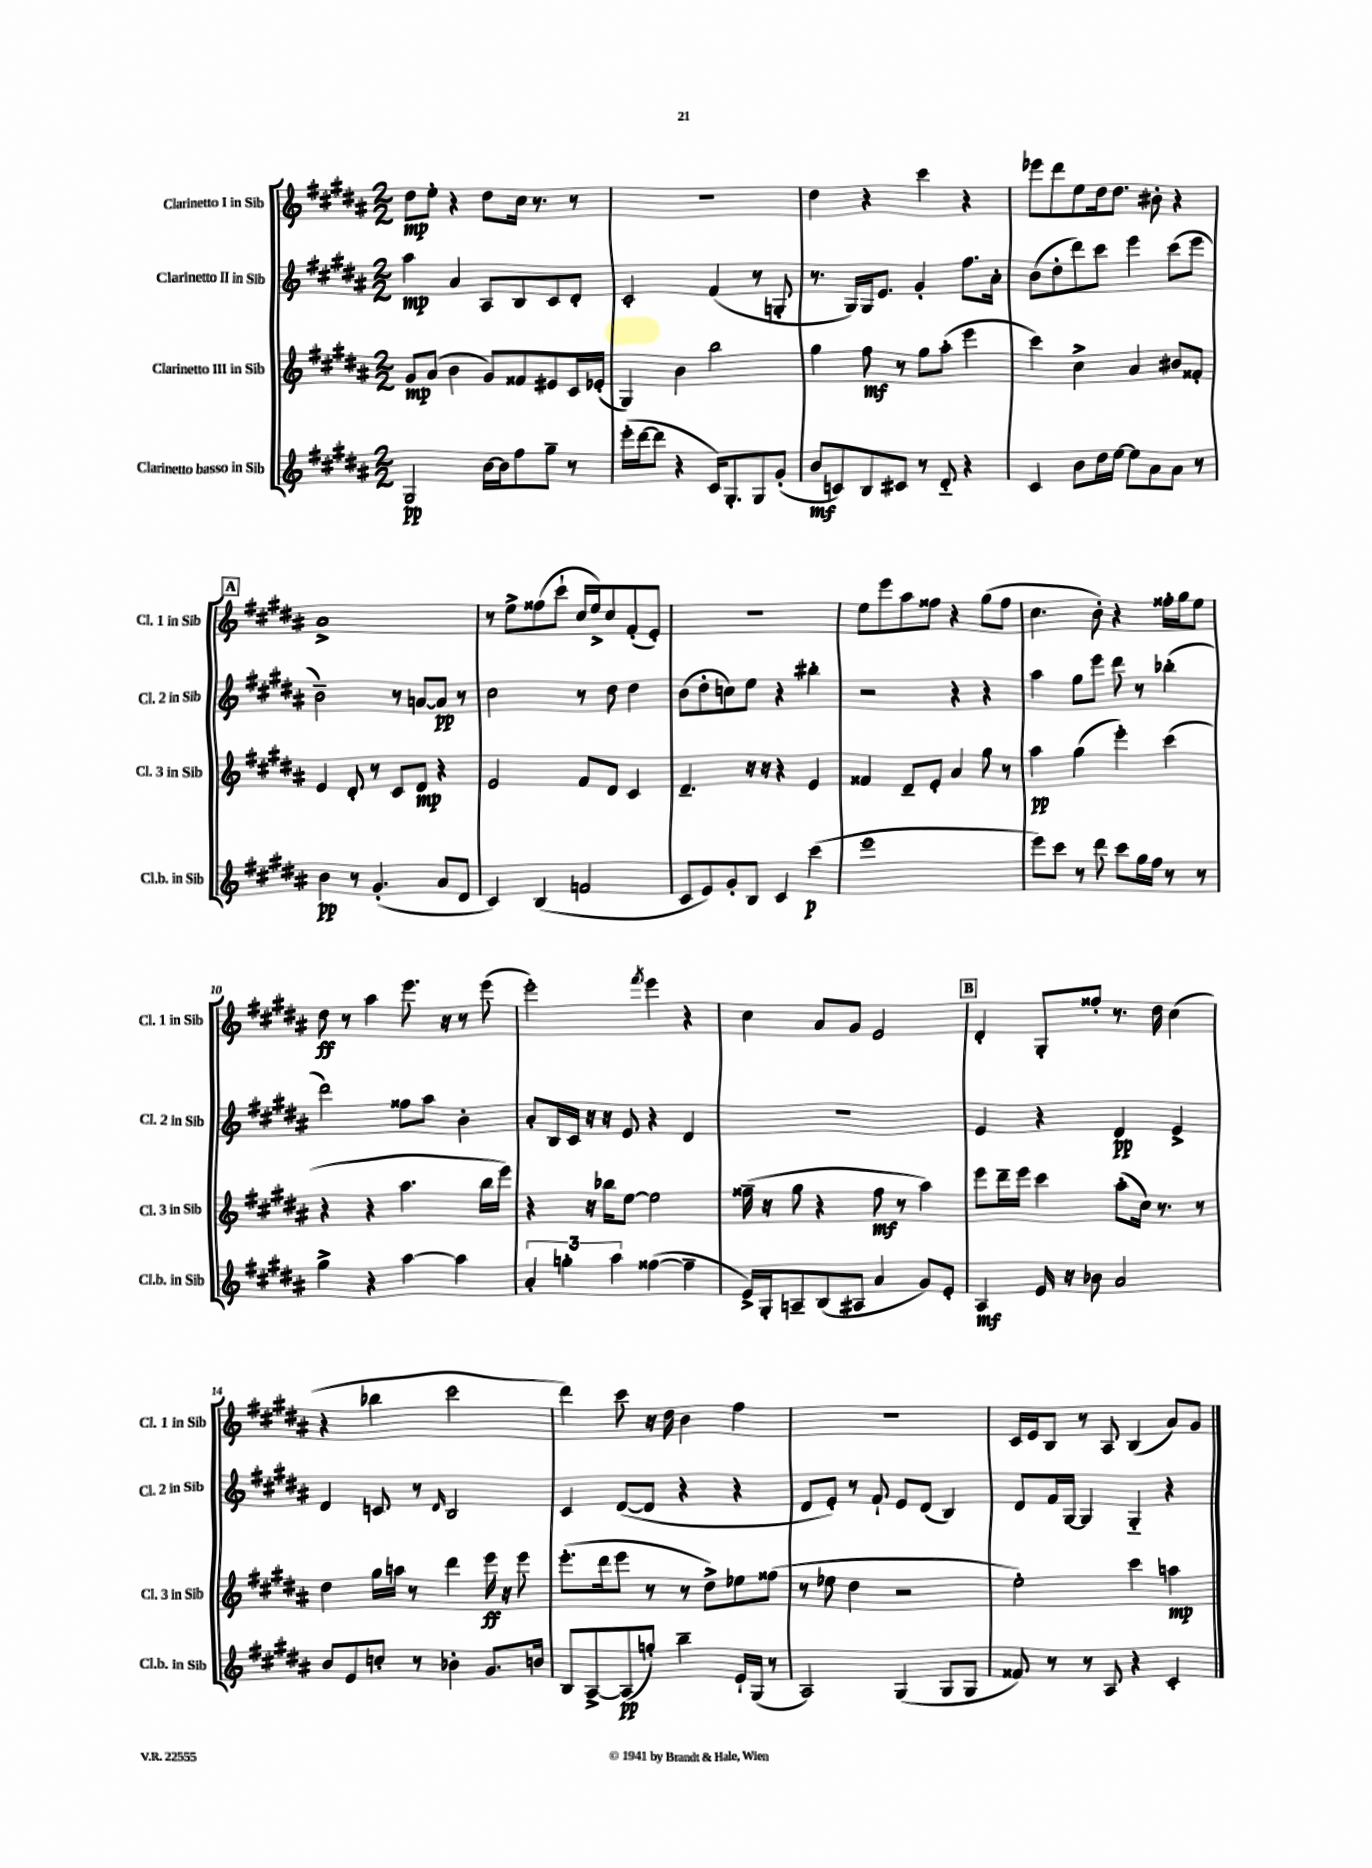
<<
\new StaffGroup <<
\new Staff = "s0" \with { instrumentName = "Clarinetto I in Sib" shortInstrumentName = "Cl. 1 in Sib" } {
    \clef treble \key b \major \numericTimeSignature \time 2/2
    \autoBeamOff dis''8[\mp e''8]-. r4 dis''8[ cis''16] r8. r8 |
    r1 |
    dis''4 r4 cis'''4 r4 |
    ees'''8[ dis'''8 e''8 dis''16 dis''8.] bis'8-. r4 |
    \mark \markup { \box "A" } ais'1-> |
    r8 e''8[-> fisis''8( cis'''8]-! cis''16[ e''16->) cis''8 fis'8-.( e'8]-.) |
    r1 |
    e''8[ e'''8 ais''8 fisis''8] r4 gis''8[( fisis''8] |
    cis''4. b'8-.) r4 fisis''16[-. gis''16 e''8] |
    dis''8\ff r8 ais''4 e'''8. r16 r8 e'''8( |
    e'''2-.) \acciaccatura { fis'''8 } e'''4 r4 |
    cis''4 ais'8[ gis'8] e'2 |
    \mark \markup { \box "B" } dis'4-. gis8[-. fisis''8]-. r8. dis''16 cis''4( |
    r4 bes''4 cis'''2 |
    dis'''4) cis'''8 r16 dis''16 b'4 fis''4 |
    r1 |
    cis'16[ e'16 b8] r8 ais8 b4( ais'8[) gis'8] \bar "|." |
}
\new Staff = "s1" \with { instrumentName = "Clarinetto II in Sib" shortInstrumentName = "Cl. 2 in Sib" } {
    \clef treble \key b \major \numericTimeSignature \time 2/2
    \autoBeamOff ais''4\mp ais'4 ais8[ b8 cis'8 dis'8]-. |
    cis'2-. fis'4( r8 g8-. |
    r8. gis16[) gis16 e'8.] gis'4-. fis''8.[ ais'16]-. |
    b'8[( dis''8-. dis'''8) cis'''8] e'''4 cis'''8[( e'''8] |
    \mark \markup { \box "A" } b'2--) r8 a'8[~ a'8]\pp r8 |
    cis''2 r8 dis''8 dis''4 |
    b'8[( dis''8-. c''8) e''8] r4 bis''4-. |
    r2 r4 r4 |
    ais''4 gis''8[ e'''8] dis'''8 r8 bes''4-.( |
    dis'''2) fisis''8[ ais''8] b'4-. |
    ais'8[-. b16 cis'16] r16 r16 e'8 r4 dis'4 |
    R1 |
    \mark \markup { \box "B" } e'4 r4 dis'4\pp e'4-> |
    dis'4 c'8 r8 \grace { dis'16 } b2 |
    cis'4 dis'8[~( dis'8] r4 r4 |
    dis'8[ e'8]-.) r8 fis'8-! e'8[ dis'8]( b4) |
    dis'8[ fis'16 gis16]~ gis4 gis4-_ r4 \bar "|." |
}
\new Staff = "s2" \with { instrumentName = "Clarinetto III in Sib" shortInstrumentName = "Cl. 3 in Sib" } {
    \clef treble \key b \major \numericTimeSignature \time 2/2
    \autoBeamOff gis'8[\mp ais'8]( b'4 gis'8[) fisis'8 eis'8 cis'16 ees'16]-.( |
    gis4) b'4 b''2 |
    gis''4 fis''8\mf r8 gis''8[ ais''8]-.( e'''4 |
    cis'''4) cis''4-> ais'4 bis'8[ fisis'8]-. |
    \mark \markup { \box "A" } e'4 dis'8-. r8 cis'8[ dis'8]\mp r4 |
    e'2 fis'8[ dis'8] cis'4 |
    dis'4.-- r16 r16 r4 e'4 |
    fisis'4 dis'8[-- e'8]-. ais'4 gis''8 r8 |
    ais''4\pp gis''4( e'''4-.) cis'''4( |
    r4 r4 ais''4. b''16[ e'''16]) |
    r4 r16 bes''16[ e''8]~ e''2 |
    fisis''16--( r16 gis''8 r4 fisis''8\mf r8 ais''4) |
    \mark \markup { \box "B" } e'''8[ dis'''16-- e'''16] cis'''4 ais''8[-.( cis''16]) r8. r8 |
    dis''4 gis''16[ a''16] r8 dis'''4 e'''16\ff r16 e'''8 |
    e'''8.[-.( dis'''16 e'''8] r8 r8 dis''8[->) ees''8 fisis''8]( |
    r8 ees''8 dis''4 r2 |
    e''2-.) cis'''4 a''4\mp \bar "|." |
}
\new Staff = "s3" \with { instrumentName = "Clarinetto basso in Sib" shortInstrumentName = "Cl.b. in Sib" } {
    \clef treble \key b \major \numericTimeSignature \time 2/2
    \autoBeamOff gis2\pp b'16[~ b'16 fis''8 gis''8]-- r8 |
    e'''16[-.( dis'''16~ dis'''8] r4 cis'16[) gis8.-. gis8 gis'8]-.( |
    b'8[\mf c'8) b8 cis'8] r8 dis'8-_ r4 |
    cis'4 b'8[ dis''16 e''16]~ e''8[ ais'8 ais'8] r8 |
    \mark \markup { \box "A" } b'4\pp r8 gis'4.-.( ais'8[ dis'8] |
    cis'4) b4( f'2 |
    cis'8[ e'8) gis'8-. b8] cis'4 cis'''4\p( |
    e'''1 |
    e'''8[) cis'''8] r8 dis'''8 cis'''8[ gis''16 fis''16] r8 r8 |
    gis''4-> r4 ais''4~ ais''4 |
    \tuplet 3/2 { ais'4-. g''4-. ais''4 } fisis''4~( fisis''4-- |
    e'16[->) gis16-. a8-- b8( ais8] ais'4 gis'8[) e'8]-. |
    \mark \markup { \box "B" } ais4\mf e'16 r16 bes'8 ais'2 |
    b'8[ e'8 c''8]-. r8 bes'4-. gis'8.[ b'16] |
    b8[ ais8~-> ais8\pp( g''8]-.) b''4-- e'16[-! gis16]( r8 |
    ais2) gis4( gis8[ gis8] |
    fisis'8) r8 r8 ais8 r4 cis'4-. \bar "|." |
}
>>
>>
